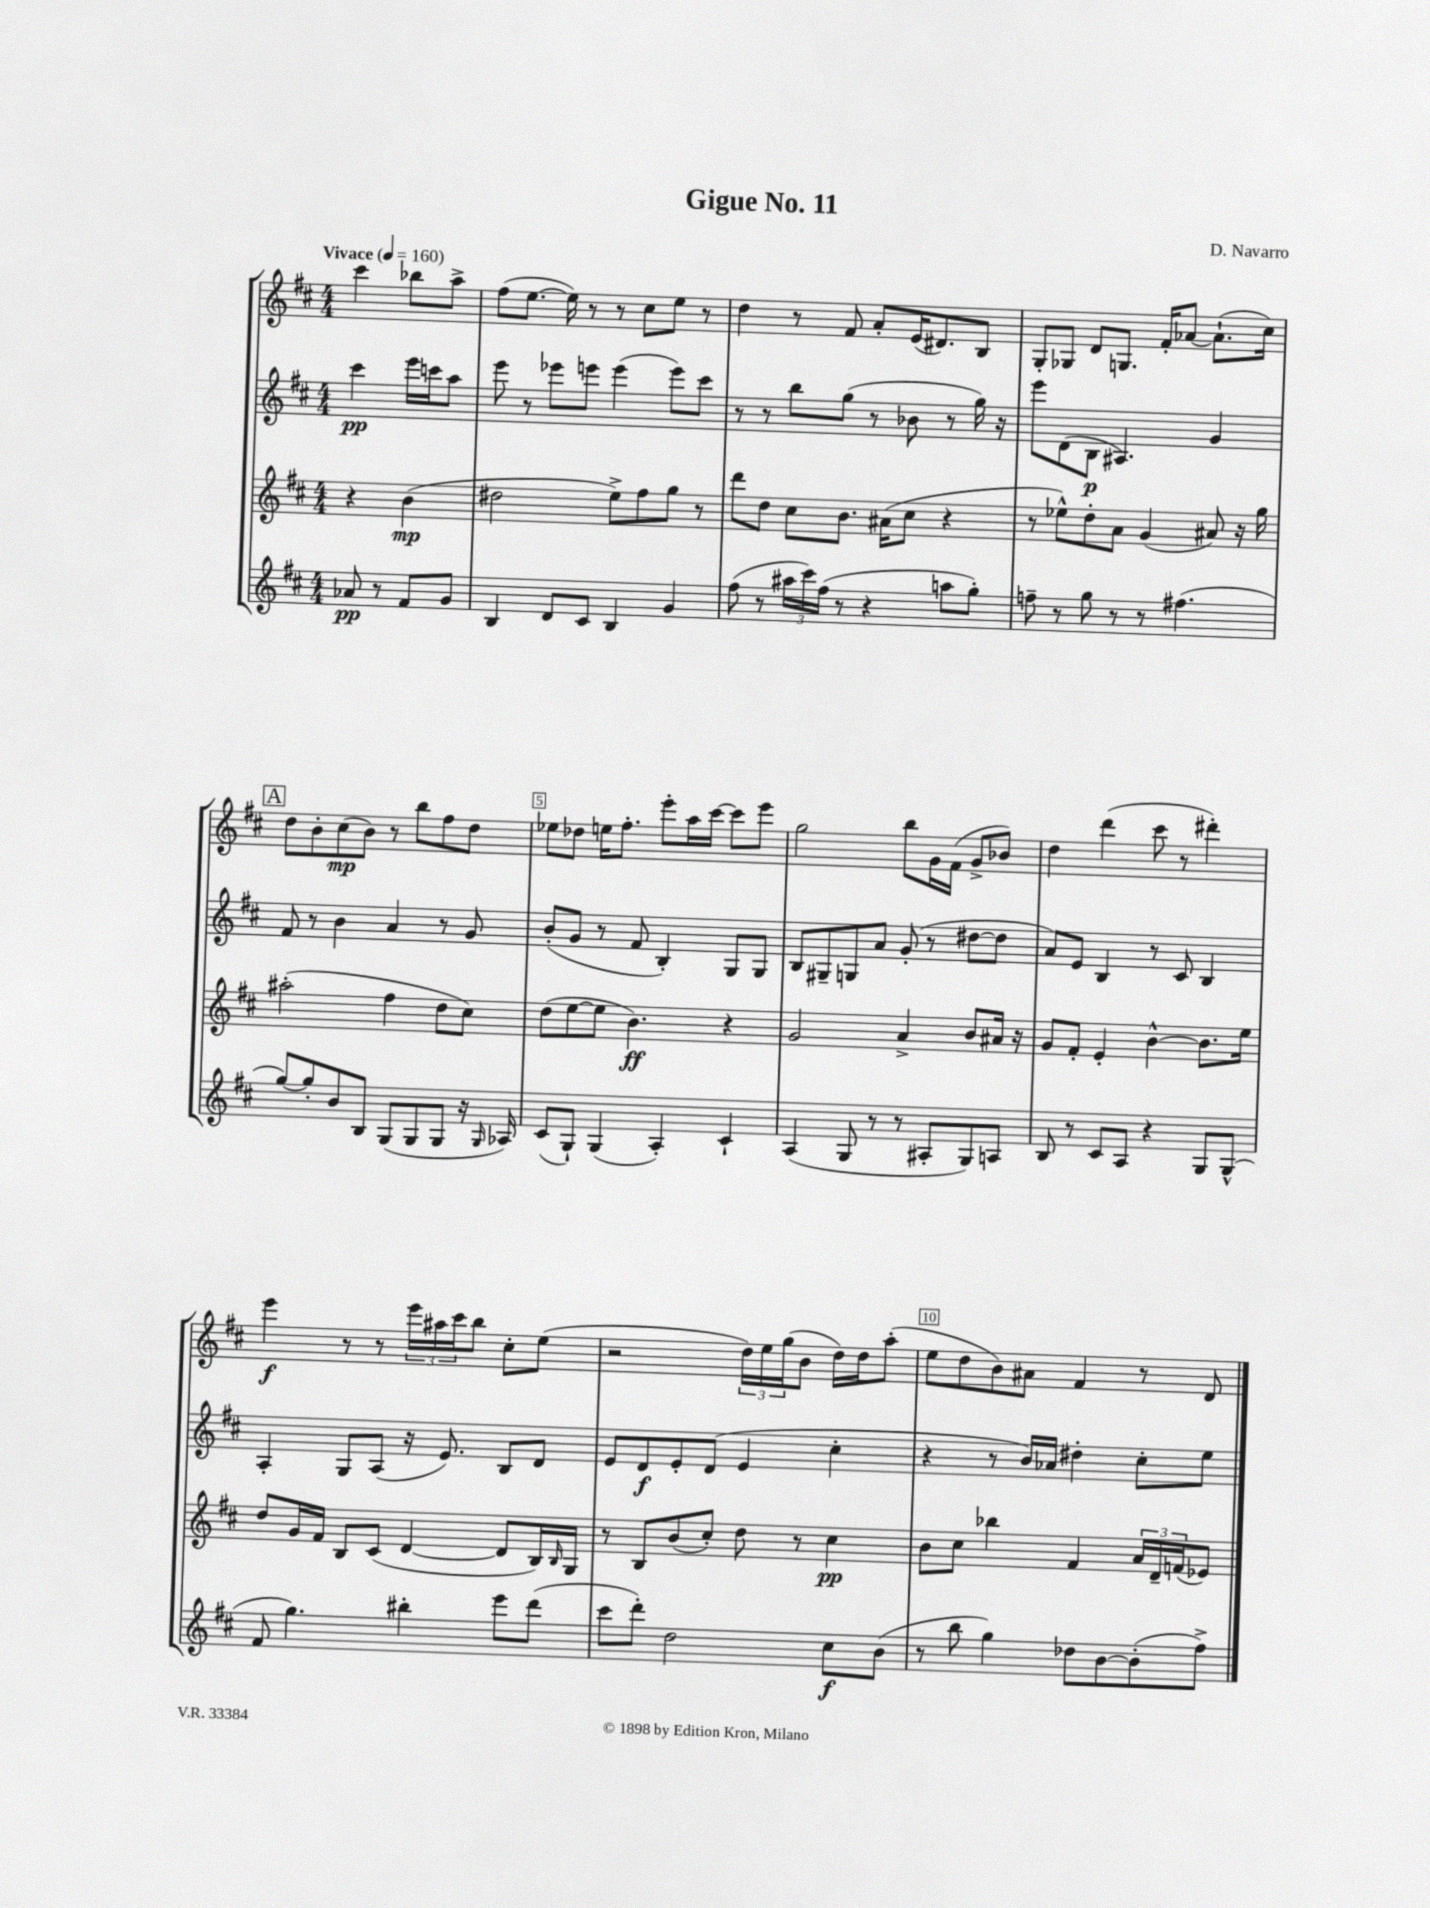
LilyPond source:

\header { title = "Gigue No. 11" composer = "D. Navarro" }
<<
\new StaffGroup <<
\new Staff = "s0" {
    \clef treble \key d \major \numericTimeSignature \time 4/4 \partial 2 \tempo "Vivace" 4 = 160
    cis'''4 bes''8 a''8-> |
    fis''8( e''8.~ e''16) r8 r8 cis''8 e''8 r8 |
    d''4 r8 fis'8 a'8-. e'16( dis'8.) b8 |
    g8-. ges8 d'8 g8. fis'16-. aes'8~ aes'8.-!( cis''16) |
    \mark \markup { \box "A" } d''8 b'8-. cis''8\mp( b'8) r8 b''8 fis''8 d''8 |
    ees''8 des''8 e''16 fis''8.-. e'''8-. a''16 cis'''16~ cis'''8 e'''8 |
    g''2 b''8 g'16 fis'16( g'8-> bes'8) |
    d''4 d'''4( cis'''8 r8 dis'''4-.) |
    e'''4\f r8 r8 \tuplet 3/2 { e'''16 ais''16 cis'''16 } b''8 cis''8-. e''8( |
    r2 \tuplet 3/2 { d''16) e''16 g''16( } b'8 d''16) d''16 a''8-.( |
    e''8 d''8 b'8) ais'8 fis'4 r8 d'8 \bar "|." |
}
\new Staff = "s1" {
    \clef treble \key d \major \numericTimeSignature \time 4/4 \partial 2
    cis'''4\pp e'''16 c'''16 a''8 |
    e'''8 r8 ees'''8 e'''8 e'''4( e'''8) cis'''8 |
    r8 r8 b''8 g''8( r8 bes'8 r8 g''16) r16 |
    e'''8 d'8( b8\p ais4.) g'4 |
    \mark \markup { \box "A" } fis'8 r8 b'4 a'4 r8 g'8 |
    b'8-.( g'8 r8 fis'8 b4-.) g8 g8 |
    b8 gis8-- g8 a'8 g'8-.( r8 dis''8~ dis''8 |
    a'8) e'8 b4 r8 cis'8 b4 |
    a4-. g8 a8( r16 e'8.) b8 d'8 |
    e'8 d'8\f e'8-. d'8( e'4 cis''4-. |
    r4 r8 b'16) aes'16 dis''4-. cis''8-. e''8 \bar "|." |
}
\new Staff = "s2" {
    \clef treble \key d \major \numericTimeSignature \time 4/4 \partial 2
    r4 b'4\mp( |
    dis''2 e''8->) fis''8 g''8 r8 |
    d'''8 d''8 cis''8 b'8. ais'16( cis''8 r4 |
    r8 ees''8-^) d''8-. a'8 g'4( ais'8) r16 g''16 |
    \mark \markup { \box "A" } ais''2-.( fis''4 d''8 cis''8) |
    d''8( e''8~ e''8 b'4.\ff) r4 |
    g'2 a'4-> b'8 ais'16 r16 |
    g'8 fis'8-. e'4-. b'4~-^ b'8. e''16 |
    d''8 g'16 fis'16 b8 cis'8( d'4~ d'8 b16) \grace { b16 } g16 |
    r8 b8 b'8( cis''8-.) d''8 r8 cis''4\pp |
    b'8 cis''8 bes''4 fis'4 \tuplet 3/2 { a'16 d'16-- f'16( } ees'8) \bar "|." |
}
\new Staff = "s3" {
    \clef treble \key d \major \numericTimeSignature \time 4/4 \partial 2
    aes'8\pp r8 fis'8 g'8 |
    b4 d'8 cis'8 b4 g'4 |
    fis''8( r8 \tuplet 3/2 { ais''16 cis'''16) fis''16( } r8 r4 a''8 g''8-.) |
    f''8-- r8 g''8 r8 r8 fis''4.( |
    \mark \markup { \box "A" } g''8~) g''8-. b'8 b8 g8( g8 g8 r16 \grace { g16 } aes16) |
    cis'8( g8-!) g4( a4-.) cis'4-! |
    a4( g8 r8 r8 ais8-. g8) a8 |
    b8 r8 cis'8 a8 r4 g8 g8-^( |
    fis'8 g''4.) bis''4-. e'''8 d'''8( |
    cis'''8 d'''8-.) d''2 cis''8\f b'8( |
    r8 b''8 g''4) des''8 b'8~ b'8-.( fis''8->) \bar "|." |
}
>>
>>
\layout { \context { \Score \override BarNumber.break-visibility = ##(#f #t #t) barNumberVisibility = #(every-nth-bar-number-visible 5) \override BarNumber.stencil = #(make-stencil-boxer 0.1 0.3 ly:text-interface::print) } }
